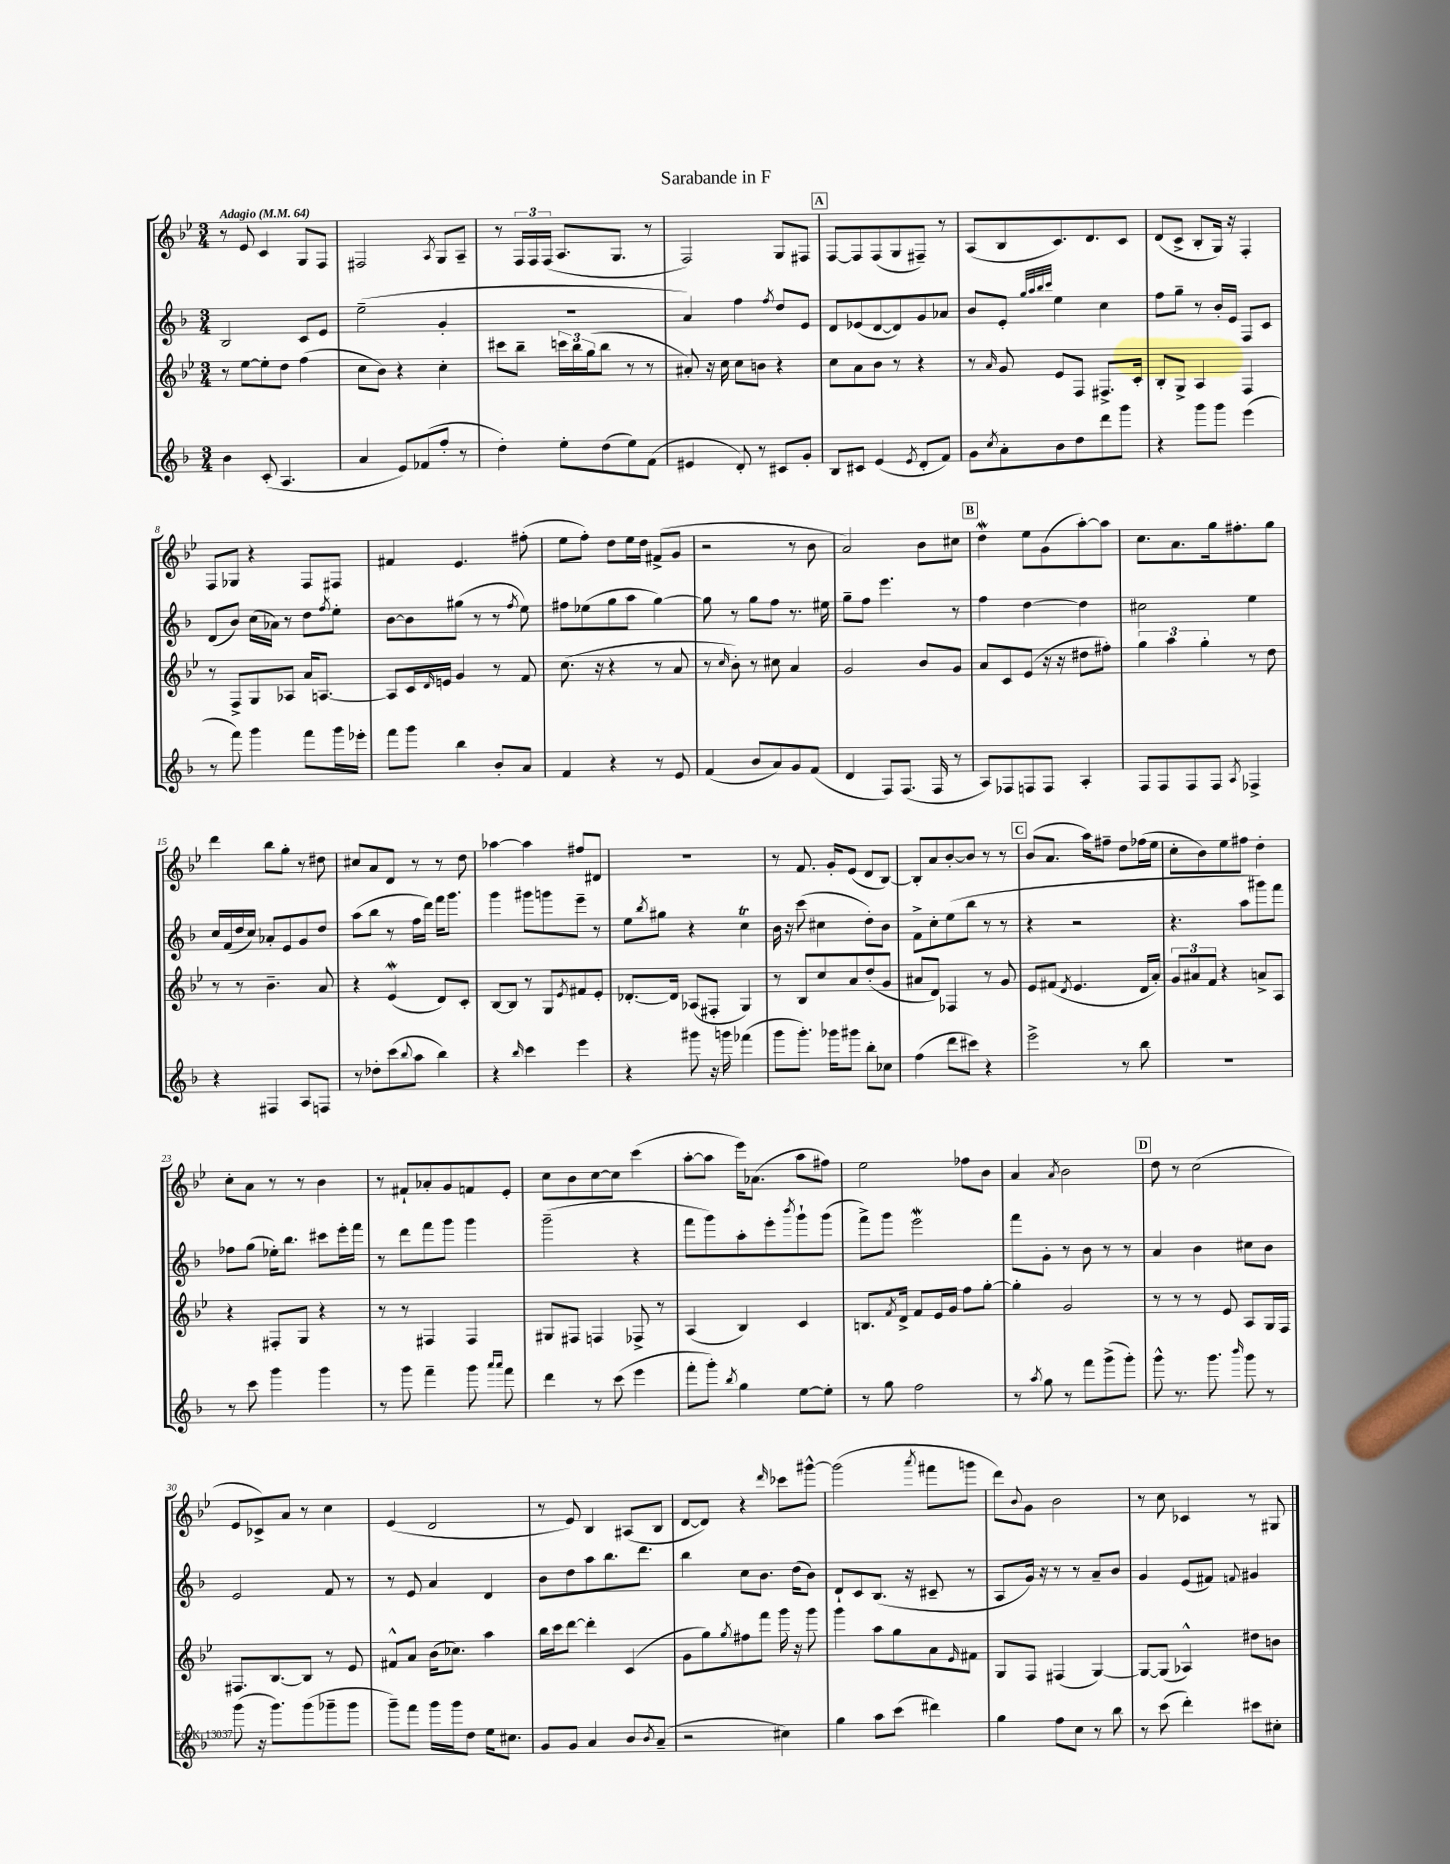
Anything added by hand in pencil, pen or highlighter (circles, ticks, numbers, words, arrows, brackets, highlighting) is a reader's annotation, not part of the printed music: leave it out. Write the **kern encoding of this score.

**kern	**kern	**kern	**kern
*staff4	*staff3	*staff2	*staff1
*clefG2	*clefG2	*clefG2	*clefG2
*k[b-]	*k[b-e-]	*k[b-]	*k[b-e-]
*M3/4	*M3/4	*M3/4	*M3/4
*MM64	*MM64	*MM64	*MM64
4b-	8r	2B-	8r
.	[8ee-	.	8e-
(8c'	8ee-']	.	4c
4.A	8dd	.	.
.	(4ff	8c	8G
.	.	8e	8F
=	=	=	=
4a	8cc	(2ee~	2F#
.	8b-)	.	.
8e)	4r	.	.
(8f-	.	.	.
.	.	.	8qA
8ff'	4cc'	4g'	8G
8r	.	.	8A~
=	=	=	=
4dd')	8ccc#	2.r	8r
.	8bb-~	.	24F
.	.	.	24F
.	.	.	(24F
8ee'	24ccc	.	8.A
.	24bb-	.	.
.	(24gg	.	.
(8dd	8bb-	.	.
.	.	.	8.G
8ee)	8r	.	.
(8f	8r	.	8r
=	=	=	=
4e#	8a#')	4a)	2F)
.	16r	.	.
.	16cc	.	.
8d')	8cc	4ff	.
8r	8b	.	.
.	.	8qff	.
8c#	4r	8dd	8G
8g'	.	8e	8F#
=	=	=	=
8B-	8cc	8d	[8F
8c#	8a	(8e-	8F]
(4e	8b-	[8d	(8F
.	8r	8d])	8G
8qe	.	.	.
8d'	4r	8g	8F#~)
8f)	.	8a-	8r
=	=	=	=
8g	8r	8b-	(8A
8qcc	16qqa	.	.
8a'	8g	8e'	8B-
.	.	32qqgg	.
.	.	32qqaa	.
.	.	32qqbb-	.
.	.	32qqccc	.
8b-	8e-	4ee	8.c)
8dd	8F	.	.
.	.	.	8.d
8ddd	8.F#^	4cc	.
8ggg	.	.	8c
.	16c'	.	.
=	=	=	=
4r	8B-'	8ff	(8d
.	8G^	8gg~	8c^
8ggg	4A	8r	8B-'
8ggg	.	16b-'	16G)
.	.	16e	16r
(4eee	4F	8F	4F'
.	.	8c	.
=	=	=	=
8r	8r	(8d	8F
8fff)	8F^	8b-)	8G-
4ggg	8G	(16cc	4r
.	.	16a-)	.
.	8A-	8r	.
8fff	16a	8dd	8F
.	[8.A	.	.
.	.	8qff	.
16ggg	.	8ee'	8F#
16eee-'	.	.	.
=	=	=	=
8fff	8A]	[8b-	4f#
8ggg	16c	8b-]	.
.	16qqd	.	.
.	16e	.	.
4bb-	4g	(8gg#	4.e-
.	.	8r	.
8b-'	8r	8r	.
.	.	8qff	.
8a	8f	8ee)	(8ff#'
=	=	=	=
4f	(8.cc	8ff#	8ee-
.	.	(8ee-	8ff')
.	16r	.	.
4r	4r	8gg	8dd
.	.	8aa	16ee-
.	.	.	16dd
8r	8r	[4gg)	(8f#^
8e	8a	.	8g
=	=	=	=
(4f	8r	8gg]	2r
.	16qqcc	.	.
.	8b-')	8r	.
8b-	8r	8gg	.
8a)	8cc#	8ff	.
8g	4a	8.r	8r
(8f	.	.	8b-
.	.	16ee#	.
=	=	=	=
4d	2g	8gg~	2a)
.	.	8ff	.
8F)	.	4.eee	.
(8.F	.	.	.
.	8b-	.	8b-
16F	.	.	.
8r	8g	8r	8cc#
=	=	=	=
8A)	8a	4ff	4dd
8F-	8c	.	.
8F	(8e-	[4dd	8ee-
8F	16r	.	(8g
.	16r	.	.
4A'	8dd#	4dd]	[8aa')
.	8ff#')	.	8aa]
=	=	=	=
8F	6gg	2cc#	8.cc
8F	.	.	.
.	6aa	.	.
.	.	.	8.a
8F	.	.	.
.	6gg'	.	.
8F	.	.	16gg
.	.	.	8.ff#'
8qA	.	.	.
4F-^	8r	4ee	.
.	8dd	.	8gg
=	=	=	=
4r	8r	16cc	4ddd
.	.	(16f	.
.	8r	16dd	.
.	.	16cc)	.
4F#	4.b-~	8a-'	8bb-
.	.	8e	8gg'
8A	.	8g	8r
8F	8a	8dd	8dd#
=	=	=	=
8r	4r	(8aa	8cc#
8dd-'	.	8bb-	8a
(8ccc	(4e-	8r	8d
8qqbb-	.	.	.
8aa	.	16ff	8r
.	.	16ddd)	.
4bb-)	8d)	16fff	8r
.	.	8.ggg	.
.	8c'	.	8dd
=	=	=	=
4r	[8B-	4ggg	[4aa-
.	8B-]	.	.
16qqbb-	.	.	.
4ccc	8r	8ggg#	4aa-]
.	8G	8ggg	.
.	8qe-	.	.
4eee	8f#	8eee~	8ff#
.	8e-'	8r	8d#
=	=	=	=
4r	[8.d-'	8ee	2.r
.	.	8qbb-	.
.	.	8gg#	.
.	16d-]	.	.
8ggg#	(8A-	4r	.
16r	8F#'	.	.
16ggg	.	.	.
(4fff-	4G)	4cc	.
=	=	=	=
8ggg	8r	16b-	8r
.	.	16r	.
8.ggg')	8B-	(8ccc	8.f
.	8cc	4cc#	.
16ggg-	.	.	16g'
8ggg#	8a	.	(8e-
8bb-'	(8dd'	8dd')	8d
8cc-	8g	8b-	[8B-)
=	=	=	=
(4ff	8a#	8f^	8B-']
.	8d)	8cc'	8a
8ddd	4F-	(8ee	[8b-'
8ccc#)	.	8bb-	8b-]
4r	8r	8r	8r
.	8g	8r	8r
=	=	=	=
2eee^	8e-	4r	(8b-
.	(8f#	.	8.a
.	8qd	.	.
.	4.e-	2r	.
.	.	.	16aa)
.	.	.	8ff#~
8r	.	.	8dd
8bb-	16d	.	(16ff-
.	16a')	.	16ee-
=	=	=	=
2.r	12g	4.r	8cc'
.	12a#	.	.
.	.	.	8b-)
.	12f	.	.
.	4r	.	8ee-
.	.	8aa	8ff#
.	8a^	8ggg#)	4dd'
.	8A	8fff	.
=	=	=	=
8r	4r	8ff-	8cc'
8ccc	.	(8gg	8a
4ggg	8F#'	16ee-')	8r
.	.	8.bb-	.
.	8G	.	8r
4ggg	4r	8ccc#	4b-
.	.	16eee'	.
.	.	16fff	.
=	=	=	=
8r	8r	8r	8r
8ggg	8r	8ddd	8f#`
4fff~	4F#	8fff	8a-'
.	.	8ggg	8g
8ggg	4F#	4ggg	8f
16qqaaa	.	.	.
16qqaaa	.	.	.
8fff	.	.	8e-'
=	=	=	=
4ddd	8G#	(2ggg~	8cc
.	8F#	.	8b-
8r	4F	.	[8cc
(8ccc	.	.	8cc]
4eee	8F-^	4r	(4ccc
.	8r	.	.
=	=	=	=
8fff'	(4A	8fff	[8aa'
8ggg')	.	8ggg)	8aa]
8qbb-	.	.	.
4gg	4B-)	8aa'	16eee-)
.	.	.	(8.a-
.	.	8eee'	.
.	.	8qbbb-	.
[8ee	4c	8ggg`	8aa
8ee']	.	(8ggg	8ff#)
=	=	=	=
8r	8.B	8fff^)	2ee-
8gg	.	8ggg	.
.	8qf	.	.
.	16d^	.	.
2ff	8f	2eee	.
.	16e-	.	.
.	16g	.	.
.	8ff	.	8ff-
.	[8gg'	.	8b-
=	=	=	=
8r	4gg']	8fff	4a
8qaa	.	.	.
8gg	.	8g'	.
.	.	.	8qa
8r	2g	8r	2b-
8fff	.	8b-	.
(8ggg^	.	8r	.
8ggg')	.	8r	.
=	=	=	=
8ggg^^	8r	4a	8dd
8.r	8r	.	8r
.	8r	4b-	(2cc
8.ggg	.	.	.
.	8e-	.	.
16qqbbb-	.	.	.
8ggg	8A	8cc#	.
8r	16G	8b-	.
.	16F	.	.
=	=	=	=
(8ggg	8.F#	2e	8e-
16r	.	.	8c-^)
8.ggg)	[8.B-	.	.
.	.	.	8a
(8ggg	8B-]	.	8r
8ggg-~	8r	8f	4cc
8ggg-	8e-	8r	.
=	=	=	=
8ggg~)	8f#^^	8r	(4e-
8fff	8a	8e	.
16ggg	(16b-	4a	2d
16ggg	8.cc-)	.	.
8dd	.	.	.
16ee	4aa	4d	.
8.cc#	.	.	.
=	=	=	=
8g	16bb-	8b-	8r
.	16ccc	.	.
8g	[8ddd	8dd	8e-)
4a	4ddd']	8aa	4B-
.	.	8.bb-	.
8b-	(4c	.	(8A#
.	.	8.ddd	.
8qb-	.	.	.
(8a~	.	.	8B-
=	=	=	=
2r	8g	4bb-	[8d
.	8gg)	.	8d])
.	8qgg	.	.
.	8ff#	8cc	4r
.	8fff	8.b-	.
.	.	.	16qqddd
4cc#)	16ggg	.	8ccc-
.	16r	(16dd	.
.	8ggg	8b-)	[8ggg#^^
=	=	=	=
4gg	4ggg	8d`	(2ggg#]
.	.	8c	.
8aa	8aa	(8.B-	.
(8ccc	8gg	.	.
.	.	16r	.
.	.	.	8qaaa
4ddd#)	8a	8c#~	8fff#
.	16qqe-	.	.
.	8f#	8r	8ggg
=	=	=	=
4gg	8G	8A	8ddd)
.	.	.	8qqb-
.	8F	16g)	8g
.	.	16r	.
8ff	(4F#	8r	2b-
8cc	.	8r	.
8r	[4G)	8a~	.
8bb-	.	8b-	.
=	=	=	=
8r	8G_	4g	8r
(8ccc	(8G]	.	8cc
4ddd')	4A-^^)	(8e	4c-
.	.	8f#)	.
.	.	8qqf	.
8ccc#	8dd#	4g#	8r
8cc#'	8b	.	8G#
==	==	==	==
*-	*-	*-	*-
